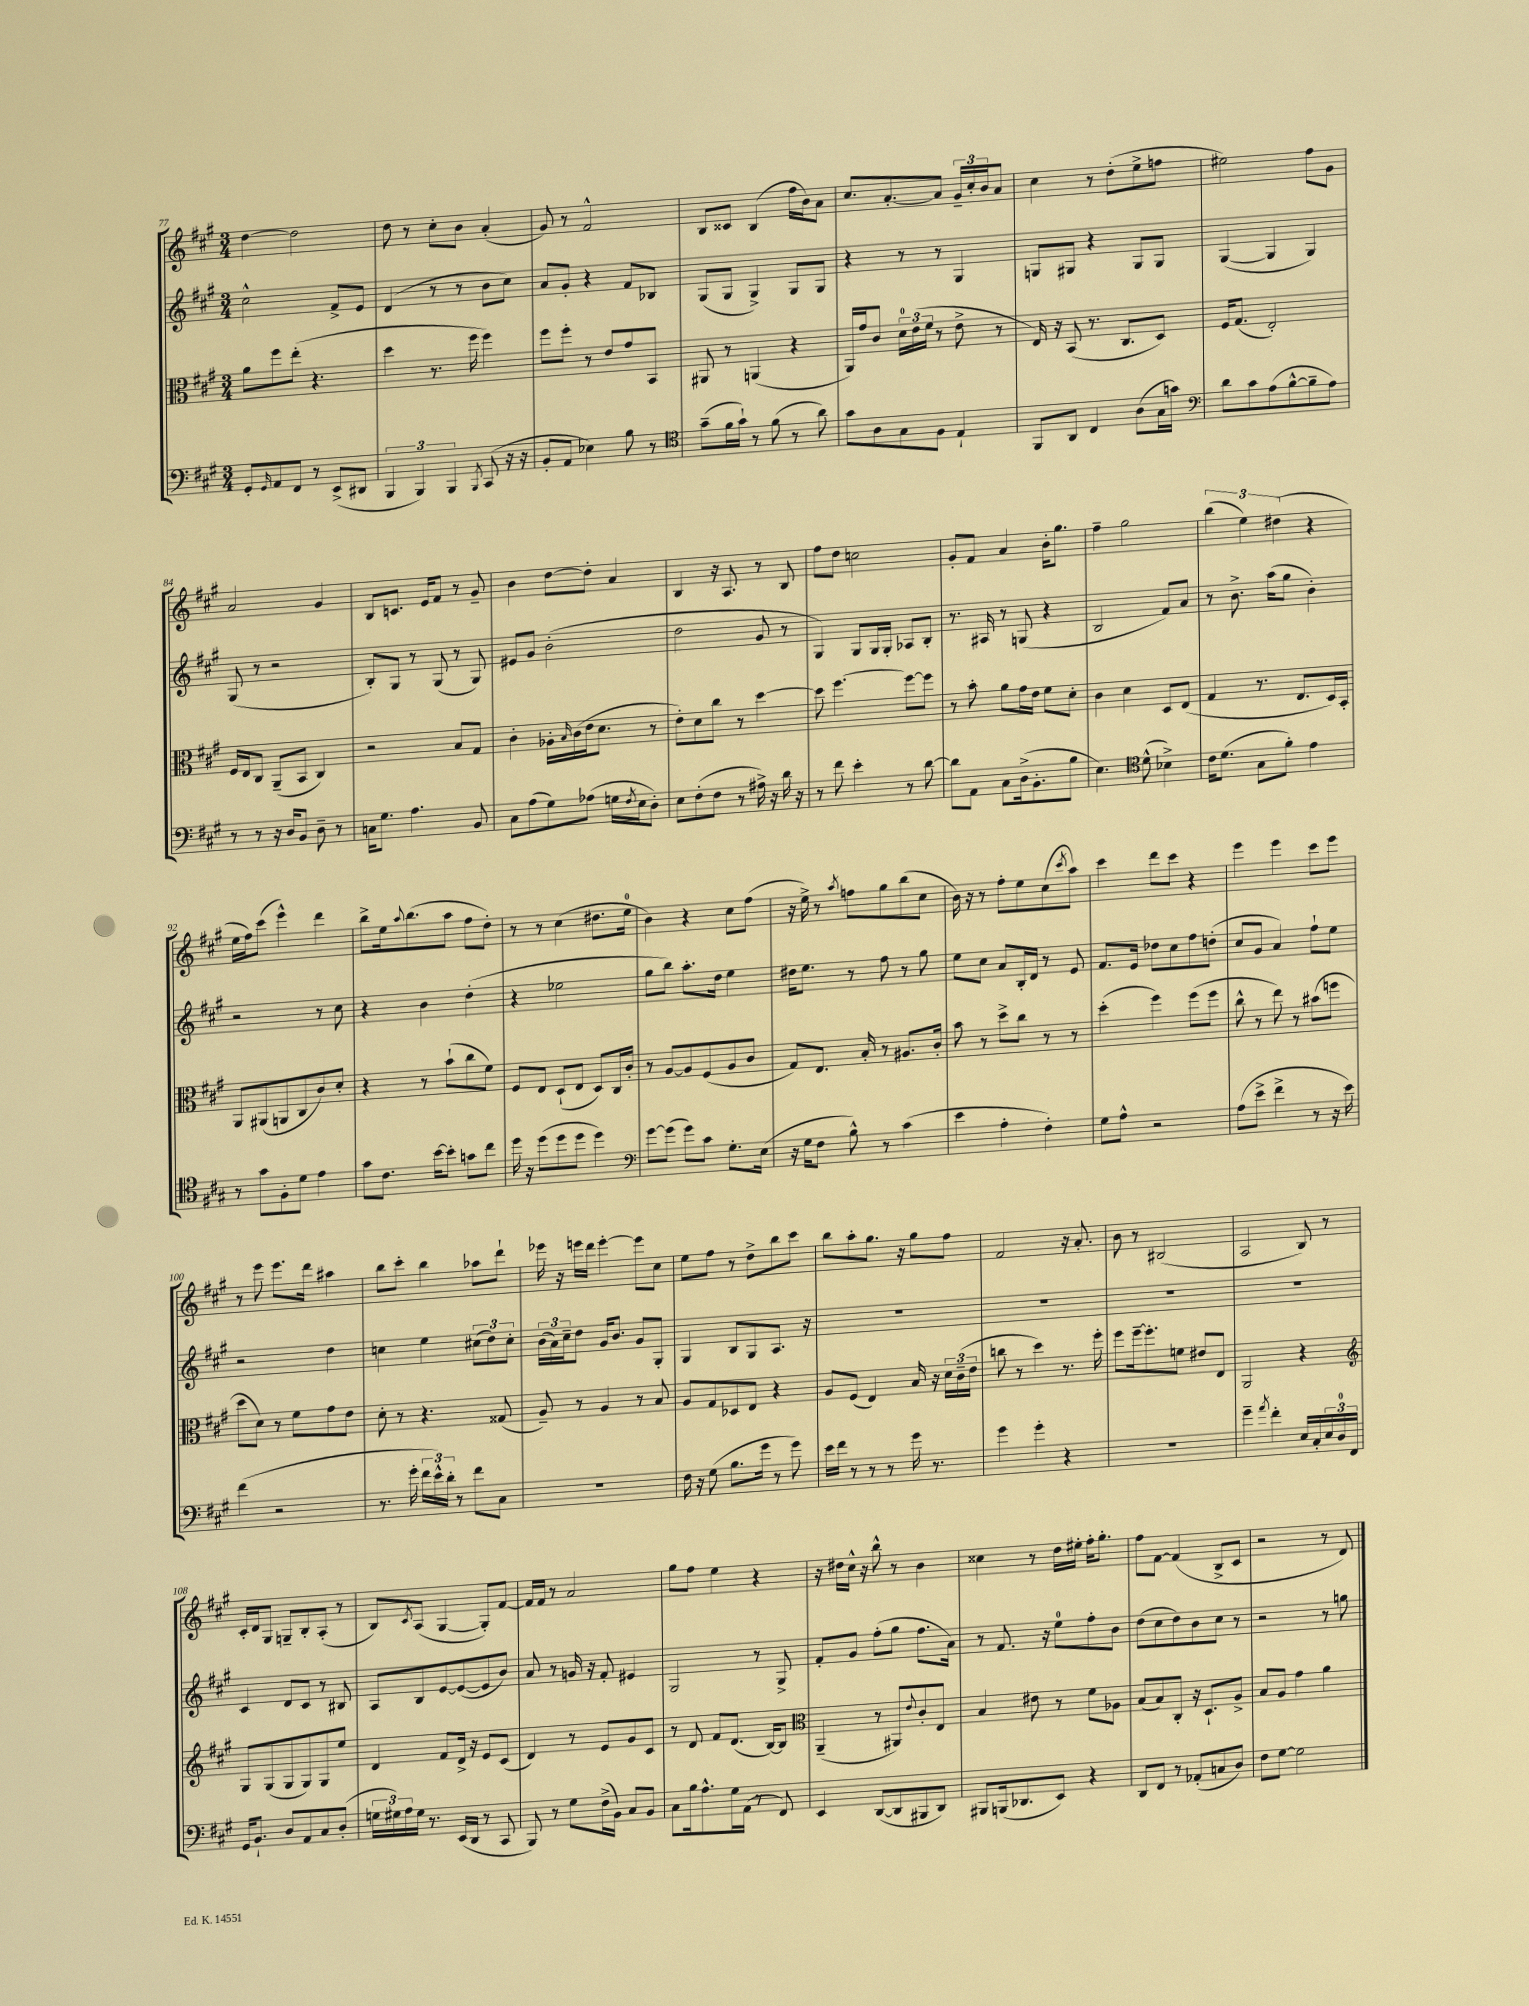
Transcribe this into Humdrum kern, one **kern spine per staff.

**kern	**kern	**kern	**kern
*staff4	*staff3	*staff2	*staff1
*clefF4	*clefC3	*clefG2	*clefG2
*k[f#c#g#]	*k[f#c#g#]	*k[f#c#g#]	*k[f#c#g#]
*M3/4	*M3/4	*M3/4	*M3/4
8GG#'	8a	2cc#^^	[4dd
16qqGG#	.	.	.
8AA	8ff#	.	.
8FF#	(8ee'	.	2dd]
8r	4.r	.	.
(8EE^	.	8f#^	.
8DD#	.	8e	.
=	=	=	=
6BBB	4dd	(4d	8dd
.	.	.	8r
6BBB)	.	.	.
.	8.r	8r	8cc#'
6BBB	.	.	.
.	.	8r	8b
.	16ff#	.	.
8qBBB	.	.	.
(8CC#	4ff#)	8b	(4a'
16r	.	8cc#)	.
16r	.	.	.
=	=	=	=
8BB'	8ff#	8a	8g#)
8AA	8ff#'	8g#'	8r
4E-)	8r	4r	2f#^^
.	8e	.	.
8B	8g#	8f#	.
8r	8BB	8B-	.
=	=	=	=
*clefC4	*	*	*
(8g#~	8AA#	(8G#	8B
16f#	8r	8G#	8c##
16g#`)	.	.	.
8r	(4AA	4G#^)	(4B
(8f#	.	.	.
8r	4r	8G#	16ff#
.	.	.	16b)
8a)	.	8G#	8a
=	=	=	=
8g#	16AA)	4r	8.cc#
.	16g#	.	.
8A	8c#	.	.
.	.	.	[8.a'
8G#	24d	8r	.
.	(24e	.	.
.	24f#	.	.
8F#	8r	8r	8a]
4E`	8e^	4G#	24g#~
.	.	.	24cc#'
.	.	.	24b
.	8r	.	8a
=	=	=	=
8FF#	16E)	8G	4cc#
.	16r	.	.
8AA	(8BB	8G#	.
4C#	8.r	4r	8r
.	.	.	(8dd'
.	8.C#	.	.
(8A	.	8G#	8ee^
16G#	8D)	8G#	8ff
16g)	.	.	.
=	=	=	=
*clefF4	*	*	*
8d	16F#	([4G#	2ee#)
.	(8.G#	.	.
8c#	.	.	.
(8A	2E')	4G#]	.
[8B^^	.	.	.
8B~]	.	4G#)	8ff#
8A)	.	.	8g#
=	=	=	=
8r	16F#	(8G#	2a
.	16E	.	.
8r	8C#	8r	.
16r	(8AA~	2r	.
16D	.	.	.
8BB	8BB	.	.
8D~	4C#)	.	4g#
8r	.	.	.
=	=	=	=
16C	2r	8B')	8B
8.G#	.	.	.
.	.	8G#	8.c
4.A	.	8r	.
.	.	.	16e
.	.	(8G#	8f#
.	8B	8r	8r
8BB	8G#	8G#)	8g#~
=	=	=	=
8C#	4c#'	8e#	4b
(8A	.	8g#	.
8G#)	16A-'	(2b'	[8dd
.	16qqB	.	.
.	(16c#	.	.
(8A-	16e	.	8dd']
.	8.d	.	.
16G	.	.	4a
8qF#	.	.	.
16E	.	.	.
8D')	8r	.	.
=	=	=	=
8E	8e')	2dd	4B
(8F#'	8d	.	.
8F#	8cc#	.	16r
.	.	.	8.A
8r	8r	.	.
16A#^)	[4dd	8g#	8r
16r	.	.	.
16d	.	8r	8B
16r	.	.	.
=	=	=	=
8r	8dd]	4G#)	8ff#
8f#	[4.ff#	.	8dd
4e'	.	8G#	2cc
.	.	16G#	.
.	.	16G#'	.
8r	8ff#_	8A-	.
[8d	8ff#]	8B'	.
=	=	=	=
8d]	8r	8.r	8g#'
8AA	8b'	.	8f#
.	.	16A#	.
8C#	8a	8r	4a
(16D^	16g#	(8G	.
8.BB'	16e	.	.
.	8f#	4r	16b'
.	.	.	8.gg#
8B	8d'	.	.
=	=	=	=
4.E)	4c#	2B	4ff#~
.	4d	.	2gg#
*clefC4	*	*	*
(8d^^	.	.	.
4B-^)	8D	8f#)	.
.	(8E	8a	.
=	=	=	=
16c#	4G#	8r	(6bb
(8.d	.	.	.
.	.	8.b^	.
.	.	.	6ee)
8G#	8.r	.	.
.	.	(16aa	.
.	.	.	(6dd#
8f#')	.	8gg#	.
.	8.E	.	.
4e	.	4b')	4r
.	16D)	.	.
.	16BB'	.	.
=	=	=	=
8r	8AA	2r	16ee
.	.	.	16ff#)
8g#	(8AA#	.	(8ccc#
8F#'	8AA	.	4eee^^)
8d	8C#	.	.
4e	8c#)	8r	4ddd
.	8d'	8cc#	.
=	=	=	=
8g#	4r	4r	8bb^
8.c#	.	.	16ee
.	.	.	8qqaa
.	.	.	(8.bb
.	8r	4b	.
[16b	.	.	.
8b']	(8b`	.	8aa
8g	8cc#	(4dd'	8ff#
8cc#	8f#)	.	8dd')
=	=	=	=
16dd	8F#	4r	8r
16r	.	.	.
(8dd	8E	.	8r
8dd	(8D`	2ee-	(4cc#
8dd	8E	.	.
4dd)	8D)	.	8.dd#
.	16C#	.	.
.	16c#'	.	16ee
=	=	=	=
*clefF4	*	*	*
[8g#	8r	8gg#	4b)
(8g#]	[8A	8bb)	.
8g#)	8A]	8.aa'	4r
8c#	(8F#	.	.
.	.	16dd	.
8.G#'	8A	4ee	8cc#
.	8c#	.	(8ff#
(16E	.	.	.
=	=	=	=
16r	8G#)	16dd#	16r
16G#	.	8.ee	16ee^)
8F#	8.E	.	8r
.	.	.	8qaa
8B^^)	.	8r	8ff
.	16B'	.	.
8r	8r	8ff#	8gg#
(4c#	8.A#	8r	(8bb
.	.	8gg#	8cc#
.	16c#'	.	.
=	=	=	=
4e	8b	8ee	16b)
.	.	.	16r
.	8r	8cc#	8r
4A'	8dd^	8a	8ff#'
.	8cc#	16B'	8ee
.	.	16d	.
4F#')	8r	8r	(8cc#
.	.	.	8qccc#
.	8r	8e	8aa)
=	=	=	=
8G#	(4dd'	8.f#	4ccc#
8A^^	.	.	.
.	.	16e	.
2r	4ff#)	8dd-	8ddd
.	.	8cc#	8ccc#
.	(8ff#	8ff#	4r
.	8ff#	(8dd'	.
=	=	=	=
(8A	8cc#^^	8cc#	4eee
8e^	8r	8g#	.
4f#^	8ee)	4a)	4eee
.	8r	.	.
8r	(8b#	8ff#`	8ccc#
16r	8ff	8ee	8eee
16e)	.	.	.
=	=	=	=
(4f#	8dd	2r	8r
.	8d)	.	8eee
2r	8r	.	8.eee
.	8f#	.	.
.	.	.	16ddd
.	8g#	4dd	4aa#
.	8e	.	.
=	=	=	=
8.r	8d'	4cc	8bb
.	8r	.	8ccc#'
16g#'	.	.	.
24f#	4.r	4ee	4bb
24e^^)	.	.	.
24d'	.	.	.
8r	.	.	.
8f#	.	(12cc#	8aa-
.	.	12dd)	.
8C#	(8G##	.	8ddd`
.	.	12cc#'	.
=	=	=	=
2.r	8A~)	(24b	16eee-
.	.	24a)	.
.	.	.	16r
.	.	24cc#~	.
.	8r	8dd	16eee
.	.	.	16ddd
.	4A	16g#	[4eee'
.	.	8.b	.
.	8r	8g#	8eee]
.	8B	8G#'	8cc#
=	=	=	=
16F#	8A	4G#	8ee
16r	.	.	.
(8G#	8G#	.	8ff#
8.B	8D-	8B	8r
.	8E	8G#	8dd^
16g#	.	.	.
8r	4r	8.A	8bb
8g#)	.	.	8ccc#
.	.	16r	.
=	=	=	=
16e	8A	2.r	8bb
16f#	.	.	.
8r	(8F#	.	8aa'
8r	4E)	.	8.gg#
8r	.	.	.
.	.	.	16r
16g#	16B	.	8gg#
8.r	16r	.	.
.	24d	.	8ff#
.	(24c#~	.	.
.	24e	.	.
=	=	=	=
4g#	8cc	2.r	2f#
.	8r	.	.
4g#'	4dd)	.	.
4r	8.r	.	16r
.	.	.	8.a'
.	16ff#'	.	.
=	=	=	=
2.r	8ff#	2.r	8b
.	[16ff#~	.	8r
.	8.ff#']	.	.
.	.	.	(2B#
.	8f	.	.
.	8e#	.	.
.	8E	.	.
=	=	=	=
4g#~	2AA	2.r	2A
8qa	.	.	.
4f#'	.	.	.
16E	4r	.	8B)
16C#'	.	.	.
24E	.	.	8r
24D	.	.	.
24FF#	.	.	.
=	=	=	=
*	*clefG2	*	*
16GG#	8G#	4c#	16c#'
8.BB`	.	.	16d
.	(8G#	.	8G#
8D	8G#	8d	8G~
8AA	8G#)	8c#	8B'
8C#	8G#	8r	(8A'
(8D'	8ee	8B#	8r
=	=	=	=
24G	4d	8A	8B)
24G#)	.	.	.
24A	.	.	.
.	.	.	8qc#
16G#	.	8B	(8A
8.r	.	.	.
.	8f#	[8e	[4G#
(16EE	16d^	(8e_	.
16DD	16r	.	.
8r	8e	8e]	8G#'])
8CC#	(8c#	8b)	[8f#
=	=	=	=
8BBB)	4d)	8a	16f#]
.	.	.	16f#
8r	.	8r	8r
8G#	8r	16g	2a
.	.	16r	.
(16F#^	8e	8f#'	.
16BB)	.	.	.
8C#	8g#	4e#	.
8BB	8c#	.	.
=	=	=	=
8C#	8r	2G#	8gg#
16B	8d	.	8ff#
8.A^^	.	.	.
.	8f#	.	4ee
16G#	(8.d	.	.
(16AA	.	.	.
8r	.	8r	4r
.	[16B)	.	.
8FF#)	8B]	8G#^	.
=	=	=	=
*	*clefC3	*	*
4EE	(4AA~	8f#'	16r
.	.	.	16dd#
.	.	8g#	16cc#^^
.	.	.	16r
([8DD	8r	(8ff#'	8bb^^
8DD]	8AA#)	8gg#	8r
.	8qqe	.	.
8BBB#	8c#'	8.ff#	4b
8DD)	8E	.	.
.	.	16a)	.
=	=	=	=
8BBB#	4B	8r	4cc##
(16BBB	.	8.f#	.
8.DD-	.	.	.
.	8e#	.	8r
.	.	16r	.
8EE)	8r	8ee	16dd
.	.	.	16ee#'
4r	8f#	8ff#'	16ff#'
.	.	.	8.gg#'
.	8A-	8b	.
=	=	=	=
8DD	(8B	(8dd	8ff#
8FF#	8B)	8cc#	[8f#
8r	8C#'	8dd)	(4f#]
(8AA-'	16r	8b	.
.	8.D`	.	.
8C	.	8cc#	8B^
8D)	8A^	8r	8c#
=	=	=	=
8F#	8B	2r	2r
[8G#	8A	.	.
2G#]	4g#	.	.
.	4a	8r	8r
.	.	8gg	8d)
==	==	==	==
*-	*-	*-	*-
